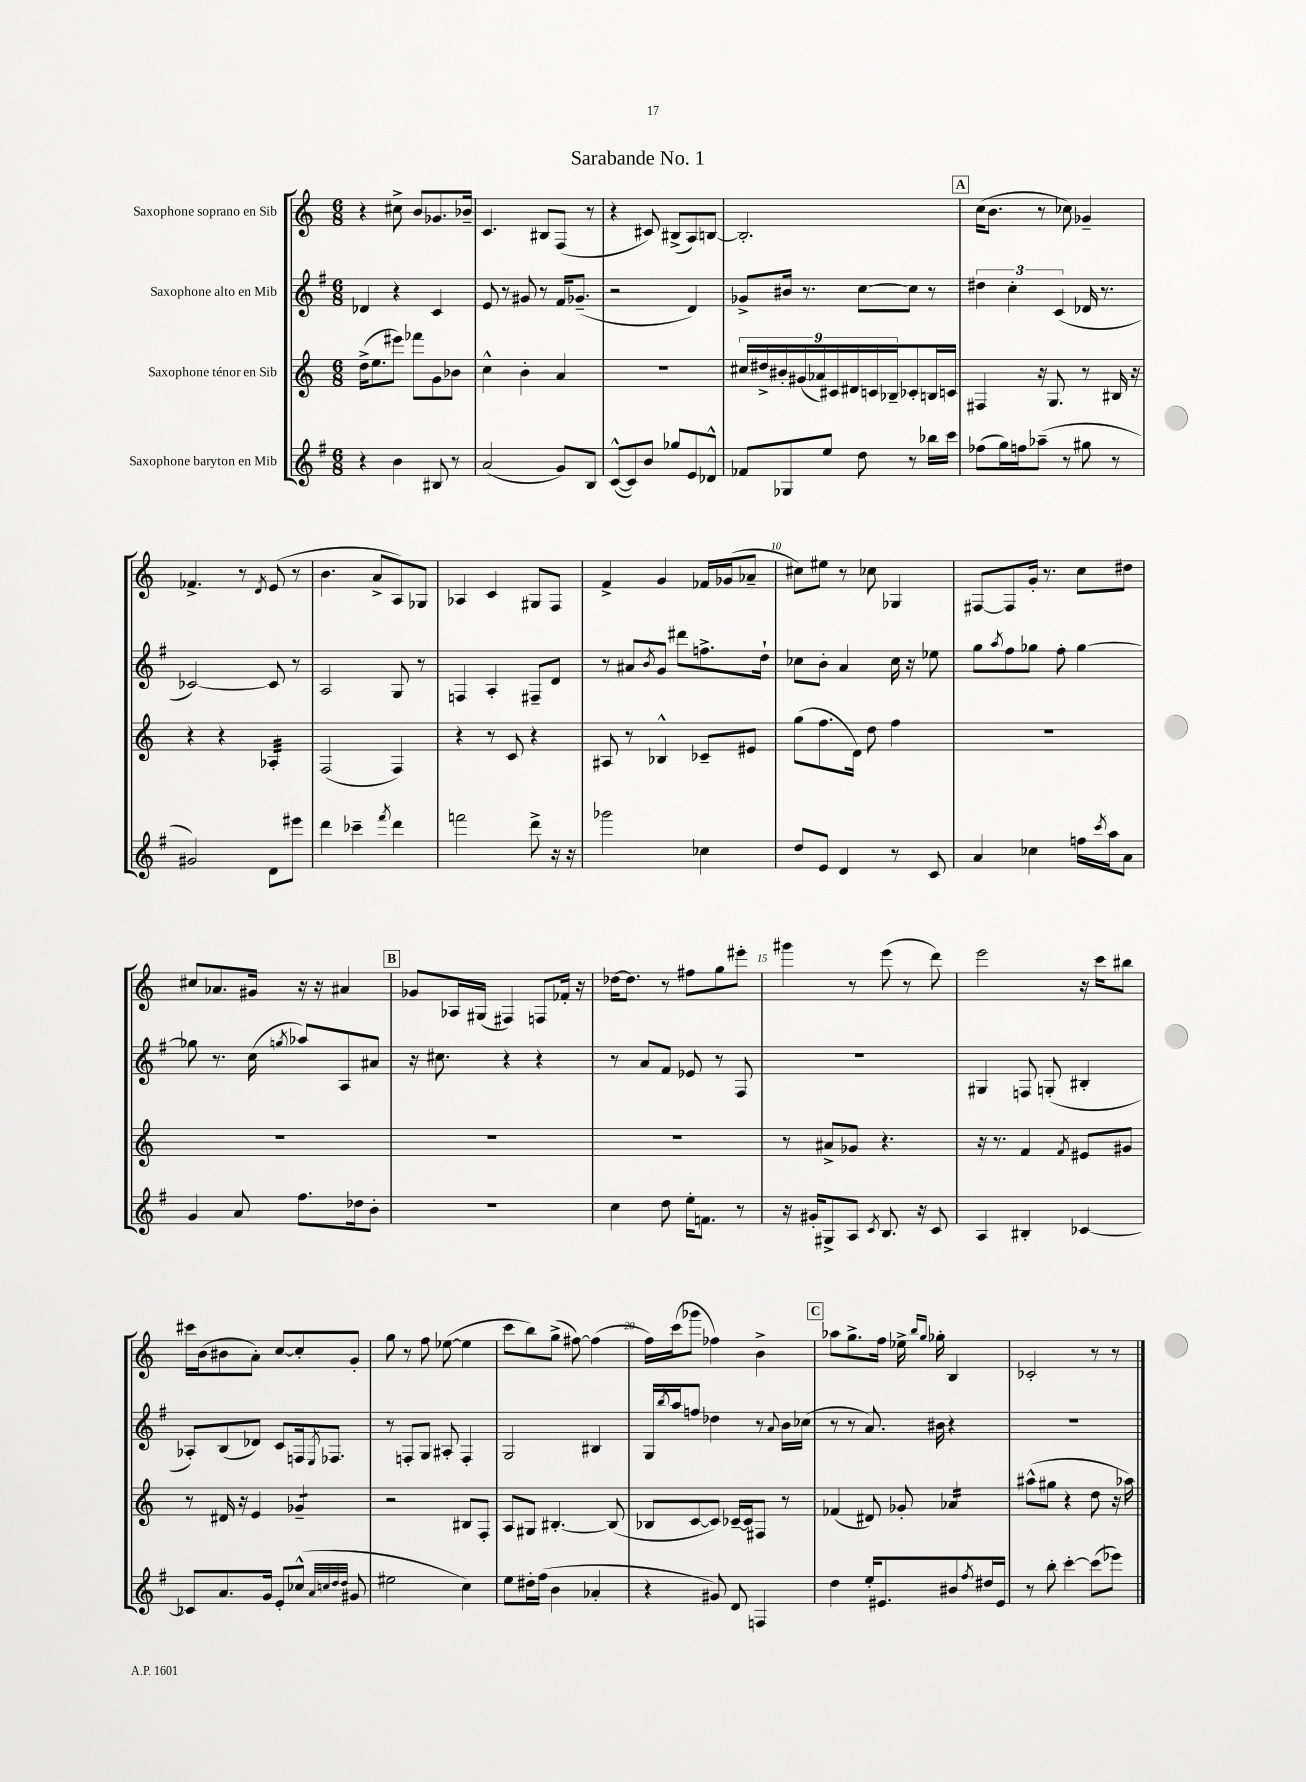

**kern	**kern	**kern	**kern
*staff4	*staff3	*staff2	*staff1
*clefG2	*clefG2	*clefG2	*clefG2
*k[f#]	*k[]	*k[f#]	*k[]
*M6/8	*M6/8	*M6/8	*M6/8
4r	(16dd^\LK	4d-/	4r
.	8.ee\	.	.
4b\	8eee#\J)	4r	8cc#^\
.	8fff-\L	.	8b/L
8B#/	8g\	4c/	8.g-/
8r	8b-\J	.	.
.	.	.	16b-~/Jk
=	=	=	=
(2a/	4cc^^\	8e/	4.c/
.	.	8r	.
.	4b'\	8g#/	.
.	.	8r	8B#/L
8g/L)	4a/	16f#/LK	(8F/J
.	.	(8.g-~/J	.
8B/J	.	.	8r
=	=	=	=
([8c^^/L	2.r	2r	4r
8c/])	.	.	.
8b/J	.	.	8c#/)
8gg-/L	.	.	(8B#^/L
8e/	.	4d/)	8A/)
8d-^^/J	.	.	[8B/J
=	=	=	=
8f-/L	18cc#/LL	8g-^/L	2.B'/]
.	18dd#^/	.	.
.	18b#'/	.	.
8G-/	.	16b#/Jk	.
.	(18g#/	.	.
.	.	8.r	.
.	18a-/)	.	.
8ee/J	.	.	.
.	18c#/	.	.
.	18d#/	.	.
8dd\	.	[8cc\L	.
.	18c/	.	.
.	18B-~/J	.	.
8r	8c-'/	8cc\]J	.
16bb-\LL	16B/L	8r	.
16ccc\JJ	16c/JJ	.	.
=	=	=	=
(8ff-\L	4F#/	6dd#\	(16cc\LK
.	.	.	8.b\J
16gg\L)	.	.	.
.	.	6cc'\	.
16ff\J	.	.	.
(8aa-~\J	16r	.	8r
.	8.G/	.	.
.	.	(6c/	.
8r	.	.	8cc-\)
8gg#\	8r	16d-/	4g-~/
.	.	8.r	.
8r	16B#/	.	.
.	16r	.	.
=	=	=	=
2g#/)	4r	[2c-/)	4.f-^/
.	4r	.	.
.	.	.	8r
.	.	.	8qd/
8d\L	4A-'/	8c-/]	(8e/
8eee#\J	.	8r	8r
=	=	=	=
4ddd\	(2F/	2A/	4.b\
4ccc-~\	.	.	.
.	.	.	8a^/L
8qfff#/	.	.	.
4ddd\	4F/)	8G/	8A/)
.	.	8r	8G-/J
=	=	=	=
2fff\	4r	4F/	4A-/
.	8r	4A'/	4c/
.	8c/	.	.
8ddd^\	4r	8F#~/L	8G#/L
16r	.	8d/J	8F/J
16r	.	.	.
=	=	=	=
2ggg-\	8A#/	8r	4f^/
.	8r	8a#/L	.
.	.	8qb/	.
.	4B-^^/	8g/J	4g/
.	.	8ddd#\L	.
4cc-\	8c-~/L	8.ff^\	16f-/LL
.	.	.	(16g-/J
.	8e#/J	.	8a-~/J
.	.	16dd`\Jk	.
=	=	=	=
8dd/L	(8gg\L	8cc-\L	8cc#\L)
8e/J	8.ff\	8b'\J	8ee#\J
4d/	.	4a/	8r
.	16d\Jk)	.	.
.	8dd\	.	8cc-\
8r	4ff\	16cc-\	4G-/
.	.	16r	.
8c/	.	8ee-\	.
=	=	=	=
4a/	2.r	8gg\L	[8F#/L
.	.	8qaa/	.
.	.	8ff#\	8F#/]
4cc-\	.	8gg-\J	16g'/Jk
.	.	.	8.r
.	.	8ff#'\	.
16ff\LL	.	[4gg-\	8cc\L
8qccc/	.	.	.
16aa\J	.	.	.
8a\J	.	.	8dd#\J
=	=	=	=
4g/	2.r	8gg-\]	8cc#/L
.	.	8.r	8.a-/
8a/	.	.	.
.	.	(16cc\	16g#/Jk
.	.	8qgg/	.
8.ff#\L	.	8aa-/L)	16r
.	.	.	16r
.	.	8A/	4a#/
16dd-\k	.	.	.
8b'\J	.	8a#/J	.
=	=	=	=
2.r	2.r	16r	8g-/L
.	.	8.cc#\	.
.	.	.	16A-/L
.	.	.	(16G#/JJ
.	.	4r	4F#/)
.	.	4r	8F/L
.	.	.	16f-'/Jk
.	.	.	16r
=	=	=	=
4cc\	2.r	8r	[16dd-\LK
.	.	.	8.dd-\]J
.	.	8a/L	.
8dd\	.	8f#/J	8r
16ee'\LK	.	8e-/	8ff#\L
8.f\J	.	.	.
.	.	8r	8gg\
8r	.	8F#/	8eee#'\J
=	=	=	=
16r	8r	2.r	4ggg#\
16g#'/LK	.	.	.
8G#^/	8a#^/L	.	.
8A/J	8g-/J	.	8r
8qc/	.	.	.
8.B/	4.r	.	(8eee\
.	.	.	8r
16r	.	.	.
8c/	.	.	8ddd\)
=	=	=	=
4A/	16r	4G#/	2eee\
.	8.r	.	.
4B#'/	4f/	8F/	.
.	.	(8G'/	.
.	8qf/	.	.
[4c-/	8e#/L	4B#'/	16r
.	.	.	16ccc\LK
.	8g#/J	.	8bb#\J
=	=	=	=
8c-/]L	8r	8A-'/L)	16ccc#\LL
.	.	.	(16b\J
8.a/	16d#/	(8B/	8b#\
.	16r	.	.
.	4e/	8d-/J)	8a'\J)
16g/Jk	.	.	.
8e'/L	.	8c/L	[8cc/L
(8cc-^^/J	4g-~/	16F/k	8cc'/]
.	.	8qE/	.
.	.	8.F-/J	.
32qqa/LLL	.	.	.
32qqcc/	.	.	.
32qqdd/	.	.	.
32qqdd/JJJ	.	.	.
8g#/	.	.	8g'/J
=	=	=	=
2ee#\	2r	8r	8gg\
.	.	8F'/L	8r
.	.	8G/J	8ff\
.	.	8A#'/	([8ee-\
4cc\)	8B#/L	4F'/	4ee-\]
.	8F'/J	.	.
=	=	=	=
8ee\L	8A/L	2G/	8ccc\L
16dd#'\L	8G#/J	.	8bb\)
(16ff#\JJ	.	.	.
4b\	[4.B#'/	.	(8gg^\J
.	.	.	[8ff#\)
4a-'/	.	4B#/	(4ff#\]
.	(8B#/]	.	.
=	=	=	=
4r	8B-/L	16G/LL	16ff\LL)
.	.	8qbb/	.
.	.	16aa/J	(16ccc\J
.	[8c/	8ff/J	8ggg-\J
8g#/)	8c/]J)	4dd-\	4ff-\)
8d/	[16c-~/LL	.	.
.	16c-/]J	.	.
4F/	8F#/J	8r	4b^\
.	.	8qqa/	.
.	8r	16b\LL	.
.	.	(16cc-\JJ	.
=	=	=	=
4dd\	(4f-/	8r	8aa-\L
.	.	8r	8.gg^\
16ee'/LK	8d#/)	8.a/)	.
8.e#/	.	.	16ff\Jk
.	8g-'/	.	16ee-^\
.	.	.	16qqbb/LL
.	.	.	16qqgg/JJ
.	.	16b#\	16gg-'\
8b#/	4a-/	4r	4B/
8qff#/	.	.	.
16dd#/L	.	.	.
16e#/JJ	.	.	.
=	=	=	=
8r	(8aa#^^\L	2.r	2c-'/
8bb'\	8gg#\J	.	.
[4ccc'\	4r	.	.
(8ccc\]L	8dd\	.	8r
8eee-\J)	16r	.	8r
.	16aa-\)	.	.
==	==	==	==
*-	*-	*-	*-
